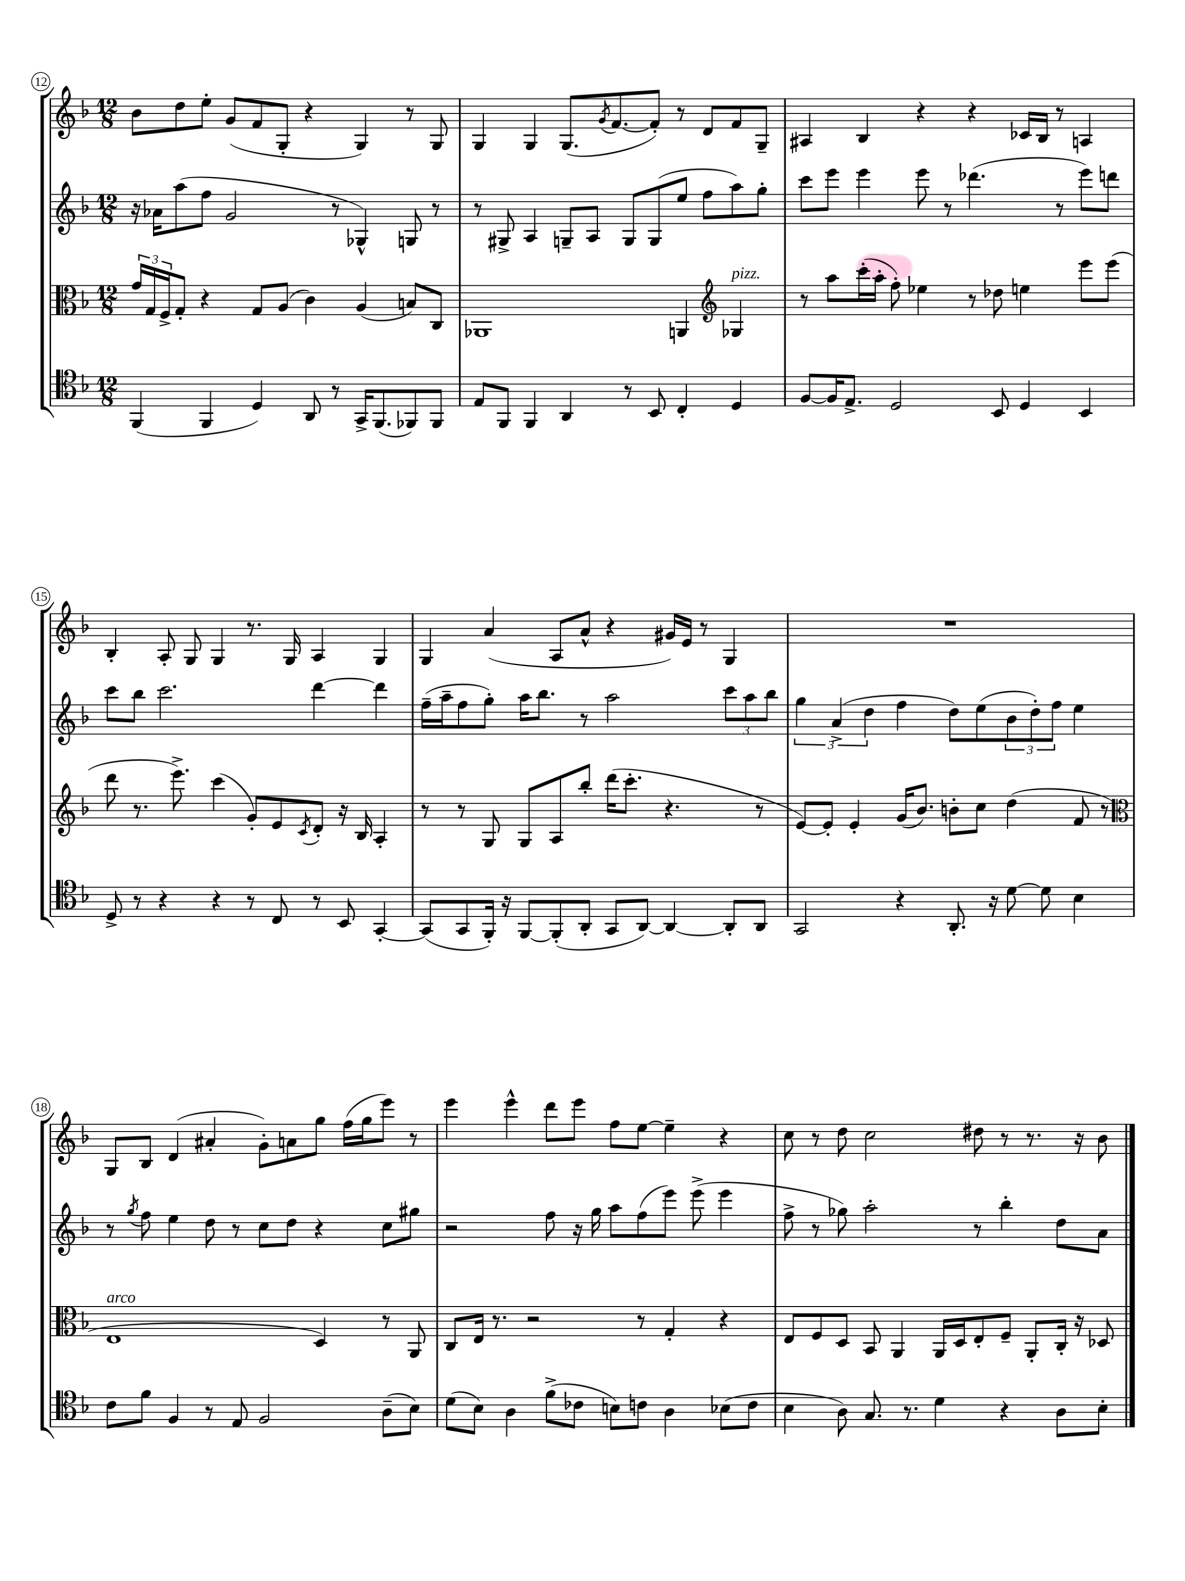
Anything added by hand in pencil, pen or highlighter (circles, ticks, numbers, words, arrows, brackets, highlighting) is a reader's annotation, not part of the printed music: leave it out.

**kern	**kern	**kern	**kern
*part4	*part3	*part2	*part1
*staff4	*staff3	*staff2	*staff1
*clefC4	*clefC3	*clefG2	*clefG2
*k[b-]	*k[b-]	*k[b-]	*k[b-]
*M12/8	*M12/8	*M12/8	*M12/8
=12	=12	=12	=12
(4FF/	24g/LL	16r	8b-\L
.	24G/	.	.
.	.	16a-X\KL	.
.	24F^/J	.	.
.	8G'/J	(8aa\	8dd\
4FF/	4r	8ff\J	8ee'\J
.	.	2g/	(8g/L
4D/)	8G/L	.	8f/
.	(8A/J	.	8G'/J
8AA/	4c\)	.	4r
8r	.	8r	.
16GG^/KL	(4A/	4G-X^^/)	4G/)
(8.FF/	.	.	.
8FF-X/)	8Bn/L)	8Gn/	8r
8FF-/J	8C/J	8r	8G/
=13	=13	=13	=13
8E/L	1AA-X	8r	4G/
8FF/J	.	8G#X^/	.
4FF/	.	4A/	4G/
4AA/	.	8Gn~/L	(8.G/L
.	.	8A/J	.
.	.	.	8qg/
.	.	.	[8.f/
8r	.	8G/L	.
8BB-/	.	(8G/	8f'/J])
4C'/	4AAn/	8ee/J	8r
.	.	8ff\L	8d/L
*	*clefG2	*	*
!	!LO:TX:a:i:t=pizz.	!	!
4D/	4G-X/	8aa\)	8f/
.	.	8gg'\J	8G~/J
=14	=14	=14	=14
[8F/L	8r	8ccc\L	4A#X/
16F/K]	8aa\L	8eee\J	.
8.E^/J	.	.	.
.	(16ccc'\L	4eee\	4B-/
.	16aa'\JJ	.	.
2D/	8ff'\)	.	.
.	4ee-X\	8eee\	4r
.	.	8r	.
.	8r	(4.ddd-X\	4r
8BB-/	8dd-X\	.	.
4D/	4een\	.	16c-X/LL
.	.	.	16B-/JJ
.	.	8r	8r
4BB-/	8eee\L	8eee\L)	4An/
.	(8eee\J	8dddn\J	.
!!LO:LB:g=z
=15	=15	=15	=15
8D^/	8ddd\	8ccc\L	4B-'/
8r	8.r	8bb-\J	.
4r	.	2.ccc\	8A'/
.	8.eee^\)	.	.
.	.	.	8G/
4r	(4ccc\	.	4G/
8r	8g'/L)	.	8.r
8C/	8e/	.	.
.	.	.	16G/
.	8qc/	.	.
8r	8d'/J	[4ddd\	4A/
8BB-/	16r	.	.
.	16B-/	.	.
[4GG'/	4A'/	4ddd\]	4G/
=16	=16	=16	=16
(8GG/L]	8r	(16ff~\LL	4G/
.	.	16aa~\J	.
8GG/	8r	8ff\	.
16FF'/Jk)	8G/	8gg'\J)	(4a/
16r	.	.	.
[8FF/L	8G/L	16aa\KL	.
.	.	8.bb-\J	.
(8FF'/]	8A/	.	8A/L
8AA'/J	8bb-'/J	8r	8a^^/J
8GG/L	(16ddd\KL	2aa\	4r
.	8.ccc'\J	.	.
[8AA/J)	.	.	.
4AA/_	4.r	.	16g#X/LL)
.	.	.	16e/JJ
.	.	.	8r
8AA'/L]	.	12ccc\L	4G/
.	.	12aa\	.
8AA/J	8r	.	.
.	.	12bb-\J	.
=17	=17	=17	=17
2GG/	[8e/L)	6gg\	1.r
.	8e'/J]	.	.
.	.	(6a^/	.
.	4e'/	.	.
.	.	6dd\	.
4r	(16g/KL	4ff\	.
.	8.b-/J)	.	.
8.AA'/	8bn'\L	8dd\L)	.
.	8cc\J	(8ee\	.
16r	.	.	.
[8d\	(4dd\	12b-\	.
.	.	12dd'\)	.
8d\]	.	.	.
.	.	12ff\J	.
4B-\	8f/	4ee\	.
.	8r	.	.
!!LO:LB:g=z
=18	=18	=18	=18
*	*clefC3	*	*
!	!LO:TX:a:i:t=arco	!	!
8c\L	1E	8r	8G/L
.	.	8qgg/	.
8f\J	.	8ff\	8B-/J
4F/	.	4ee\	(4d/
8r	.	8dd\	4a#X'/
8E/	.	8r	.
2F/	.	8cc\L	8g'\L)
.	.	8dd\J	8an\
.	4D/)	4r	8gg\J
.	.	.	(16ff\LL
.	.	.	16gg\J
(8A~\L	8r	8cc\L	8eee\J)
8B-\J)	8AA/	8gg#X\J	8r
=19	=19	=19	=19
(8d\L	8C/L	2r	4eee\
8B-\J)	16E/Jk	.	.
.	8.r	.	.
4A\	.	.	4eee^^\
.	2r	.	.
(8f^\L	.	8ff\	8ddd\L
8c-X\J	.	16r	8eee\J
.	.	16gg\	.
8Bn\L)	.	8aa\L	8ff\L
8cn\J	8r	(8ff\	[8ee\J
4A\	4G'/	8eee\J)	4ee~\]
.	.	(8eee^\	.
(8B-X\L	4r	4eee\	4r
8c\J	.	.	.
=20	=20	=20	=20
4B-\	8E/L	8ff^\	8cc\
.	8F/	8r	8r
8A\)	8D/J	8gg-X\)	8dd\
8.G/	8BB-/	2aa'\	2cc\
.	4AA/	.	.
8.r	.	.	.
4d\	16AA/LL	.	.
.	16D/J	.	.
.	8E'/	8r	8dd#X\
4r	8F~/J	4bb-'\	8r
.	8AA'/L	.	8.r
8A\L	16C'/Jk	8dd\L	.
.	16r	.	16r
8B-'\J	8D-X/	8a\J	8b-\
==	==	==	==
*-	*-	*-	*-
